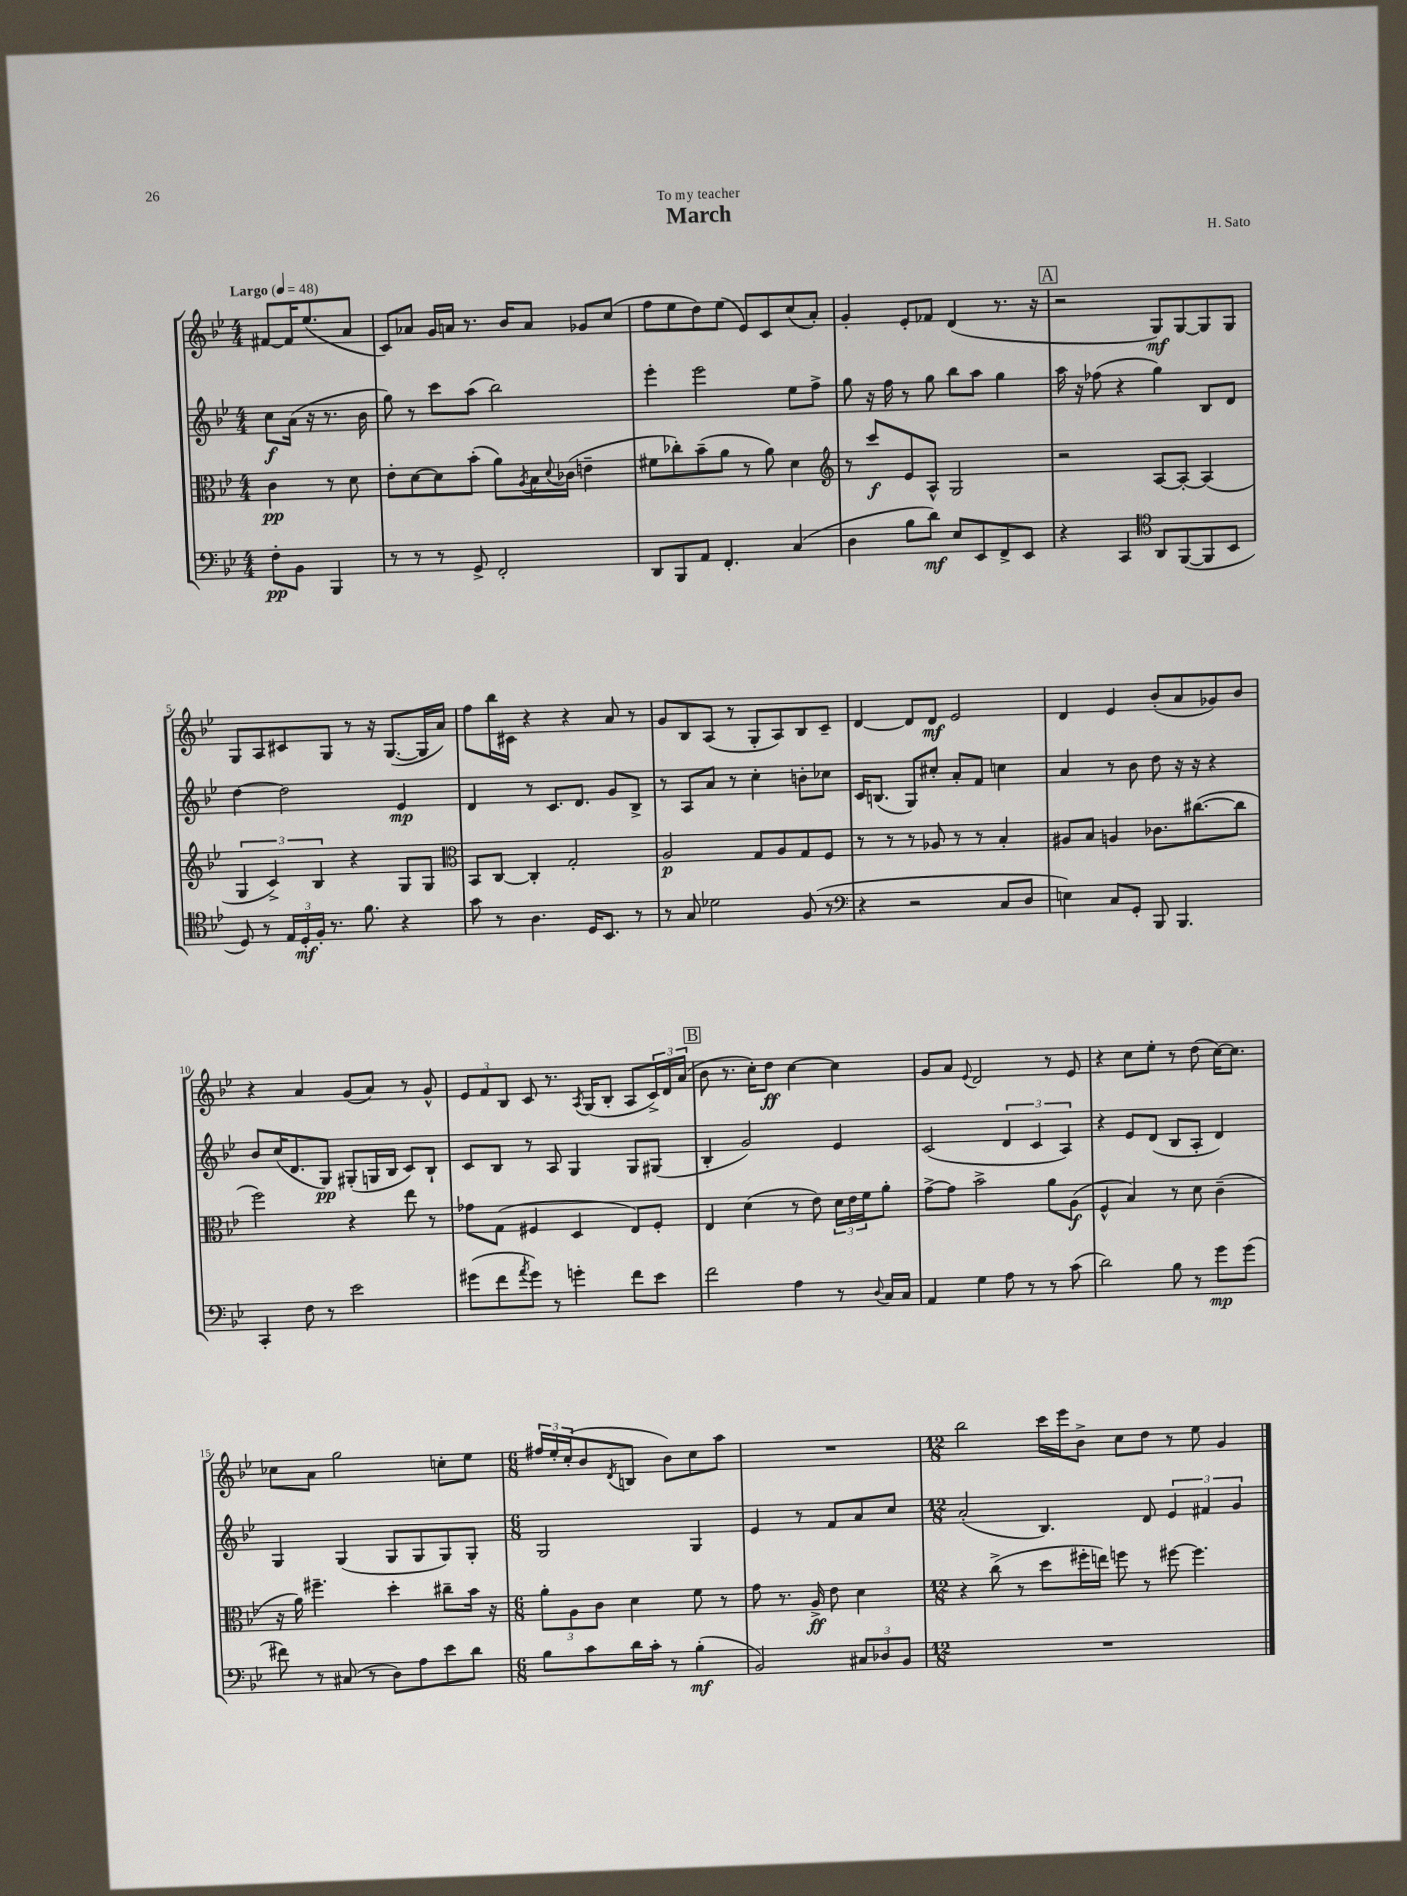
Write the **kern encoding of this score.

**kern	**dynam	**kern	**dynam	**kern	**dynam	**kern	**dynam
*part4	*part4	*part3	*part3	*part2	*part2	*part1	*part1
*staff4	*staff4	*staff3	*staff3	*staff2	*staff2	*staff1	*staff1
*clefF4	*	*clefC3	*	*clefG2	*	*clefG2	*
*k[b-e-]	*	*k[b-e-]	*	*k[b-e-]	*	*k[b-e-]	*
*M4/4	*	*M4/4	*	*M4/4	*	*M4/4	*
*MM48	*	*MM48	*	*MM48	*	*MM48	*
=	=	=	=	=	=	=	=
!	!	!	!	!	!	!LO:TX:a:B:t=Largo	!
8F'\L	pp	4c\	pp	8cc\L	f	[8f#X/L	.
8BB-\J	.	.	.	(16a\Jk	.	16f#/K]	.
.	.	.	.	16r	.	(8.ee-/	.
4BBB-/	.	8r	.	8.r	.	.	.
.	.	8d\	.	.	.	8a/J	.
.	.	.	.	16b-\	.	.	.
=1	=1	=1	=1	=1	=1	=1	=1
8r	.	8e-'\L	.	8gg\)	.	8c/L)	.
8r	.	[8d\	.	8r	.	8a-X/J	.
8r	.	8d\]	.	8ccc\L	.	16g/LL	.
.	.	.	.	.	.	16an/JJ	.
8GG^/	.	(8b-'\J	.	(8aa\J	.	8.r	.
2FF'/	.	8a\L)	.	2bb-\)	.	.	.
.	.	.	.	.	.	16b-/KL	.
.	.	8qA/	.	.	.	.	.
.	.	16B-\L	.	.	.	8a/J	.
.	.	8qqd/	.	.	.	.	.
.	.	(16c-X\JJ	.	.	.	.	.
.	.	4en~\	.	.	.	8g-X/L	.
.	.	.	.	.	.	(8cc/J	.
=2	=2	=2	=2	=2	=2	=2	=2
8DD/L	.	8f#X\L	.	4eee-'\	.	8ff\L	.
8BBB-/	.	8cc-X'\)	.	.	.	8ee-\	.
8AA/J	.	(8b-~\	.	2eee-\	.	8dd\)	.
4.FF'/	.	8a\J	.	.	.	(8ee-\J	.
.	.	8r	.	.	.	8e-/L)	.
.	.	8a\)	.	.	.	8c/	.
(4C/	.	4d\	.	8ee-\L	.	(8cc/	.
.	.	.	.	8ff^\J	.	8a'/J)	.
=3	=3	=3	=3	=3	=3	=3	=3
*	*	*clefG2	*	*	*	*	*
4D\	.	8r	.	8gg\	.	4g'/	.
.	.	8ccc/L	f	16r	.	.	.
.	.	.	.	16ff\	.	.	.
8B-\L	.	8e-/	.	8r	.	8e-'/L	.
8d\J)	mf	8A^^/J	.	8gg\	.	8f-X/J	.
8E-/L	.	2G/	.	8bb-\L	.	(4d/	.
8EE-/	.	.	.	8aa\J	.	.	.
8FF^/	.	.	.	4gg\	.	8.r	.
8EE-/J	.	.	.	.	.	.	.
.	.	.	.	.	.	16r	.
!!LO:REH:place=s1:t=A
=4	=4	=4	=4	=4	=4	=4	=4
4r	.	2r	.	16aa\	.	2r	.
.	.	.	.	16r	.	.	.
.	.	.	.	(8ff-X\	.	.	.
4CC/	.	.	.	4r	.	.	.
*clefC4	*	*	*	*	*	*	*
8AA/L	.	[8A/L	.	4gg\)	.	8G/L)	mf
([8FF/	.	8A'/J_	.	.	.	[8G/	.
8FF/]	.	(4A/]	.	8B-/L	.	8G/]	.
8BB-/J	.	.	.	8d/J	.	8G/J	.
!!LO:LB:g=z
=5	=5	=5	=5	=5	=5	=5	=5
8D/)	.	6G/	.	[4dd\	.	8G/L	.
8r	.	.	.	.	.	8A/	.
.	.	6c^/)	.	.	.	.	.
24E-/LL	.	.	.	2dd\]	.	8c#X/	.
24D'/	mf	.	.	.	.	.	.
24F'/JJ	.	6B-/	.	.	.	.	.
8.r	.	.	.	.	.	8G/J	.
.	.	4r	.	.	.	8r	.
8.f\	.	.	.	.	.	.	.
.	.	.	.	.	.	16r	.
.	.	.	.	.	.	([8.G/L	.
4r	.	8G/L	.	4e-/	mp	.	.
.	.	8G/J	.	.	.	16G/L]	.
.	.	.	.	.	.	16a/JJ)	.
=6	=6	=6	=6	=6	=6	=6	=6
*	*	*clefC3	*	*	*	*	*
8g\	.	8BB-/L	.	4d/	.	8ff\L	.
8r	.	[8C/J	.	.	.	16bb-\L	.
.	.	.	.	.	.	16c#X\JJ	.
4.A\	.	4C'/]	.	8r	.	4r	.
.	.	.	.	8.c/L	.	.	.
.	.	2G'/	.	.	.	4r	.
.	.	.	.	8.d/J	.	.	.
16D/KL	.	.	.	.	.	.	.
8.BB-/J	.	.	.	.	.	.	.
.	.	.	.	8g/L	.	8a/	.
8r	.	.	.	8B-^/J	.	8r	.
=7	=7	=7	=7	=7	=7	=7	=7
8r	.	2A/	p	8r	.	8g/L	.
8G/	.	.	.	8A/L	.	8B-/	.
2d-X\	.	.	.	8a/J	.	(8A/J	.
.	.	.	.	8r	.	8r	.
.	.	8G/L	.	4cc'\	.	8G'/L	.
.	.	8A/	.	.	.	8A/)	.
(8F/	.	8G/	.	8bn'\L	.	8B-/	.
8r	.	8F/J	.	8cc-X\J	.	8c~/J	.
=8	=8	=8	=8	=8	=8	=8	=8
*clefF4	*	*	*	*	*	*	*
4r	.	8r	.	16c/KL	.	[4d/	.
.	.	.	.	(8.Bn/J	.	.	.
.	.	8r	.	.	.	.	.
2r	.	8r	.	8G/L)	.	8d/L]	.
.	.	8A-X/	.	8cc#X'/J	.	8d/J	mf
.	.	8r	.	8a'/L	.	2e-/	.
.	.	8r	.	8f/J	.	.	.
8C/L	.	4B-'/	.	4ccn\	.	.	.
8D/J	.	.	.	.	.	.	.
=9	=9	=9	=9	=9	=9	=9	=9
4En\)	.	8A#X/L	.	4a/	.	4d/	.
.	.	8B-/J	.	.	.	.	.
8C/L	.	4An/	.	8r	.	4e-/	.
8GG'/J	.	.	.	8b-\	.	.	.
8BBB-/	.	8.c-X\L	.	8dd\	.	(8b-'/L	.
4.BBB-/	.	.	.	16r	.	8a/	.
.	.	([8.cc#X\	.	16r	.	.	.
.	.	.	.	4r	.	8g-X/)	.
.	.	8cc#\J]	.	.	.	8b-/J	.
!!LO:LB:g=z
=10	=10	=10	=10	=10	=10	=10	=10
4CC'/	.	2ff\)	.	8b-/L	.	4r	.
.	.	.	.	(16cc/K	.	.	.
.	.	.	.	8.d/	.	.	.
8F\	.	.	.	.	.	4a/	.
8r	.	.	.	8G/J)	pp	.	.
2e-\	.	4r	.	(8G#X'/L	.	(8g/L	.
.	.	.	.	16Gn/L	.	8a/J)	.
.	.	.	.	16B-/JJ	.	.	.
.	.	8ee-\	.	8c/L)	.	8r	.
.	.	8r	.	8B-`/J	.	8g^^/	.
=11	=11	=11	=11	=11	=11	=11	=11
(8g#X\L	.	8g-X\L	.	8c/L	.	12e-/L	.
.	.	.	.	.	.	12f/	.
8f\	.	(8G\J	.	8B-/J	.	.	.
.	.	.	.	.	.	12B-/J	.
8qa/	.	.	.	.	.	.	.
8g#\J)	.	4F#X/	.	8r	.	8c/	.
8r	.	.	.	8A/	.	8.r	.
4gn'\	.	4D/	.	4G/	.	.	.
.	.	.	.	.	.	8qA/	.
.	.	.	.	.	.	(16G/KL	.
.	.	.	.	.	.	8B-'/J	.
8f\L	.	8E-/L)	.	8G/L	.	8A/L	.
8e-\J	.	8F#'/J	.	(8G#X/J	.	24c^/L)	.
.	.	.	.	.	.	24d/	.
.	.	.	.	.	.	(24a/JJ	.
!!LO:REH:place=s1:t=B
=12	=12	=12	=12	=12	=12	=12	=12
2f\	.	4E-/	.	4B-'/	.	8b-\	.
.	.	.	.	.	.	8.r	.
.	.	(4d\	.	2g/)	.	.	.
.	.	.	.	.	.	16cc'\KL)	.
.	.	.	.	.	.	8dd\J	ff
4A\	.	8r	.	.	.	[4cc\	.
.	.	8e-\)	.	.	.	.	.
8r	.	24d\LL	.	4e-/	.	4cc\]	.
.	.	24e-\	.	.	.	.	.
.	.	24f\J	.	.	.	.	.
8qqD/	.	.	.	.	.	.	.
16C/LL	.	8a'\J	.	.	.	.	.
16C/JJ	.	.	.	.	.	.	.
=13	=13	=13	=13	=13	=13	=13	=13
4AA/	.	[8g^\L	.	(2c/	.	8g/L	.
.	.	8g\J]	.	.	.	8a/J	.
.	.	.	.	.	.	8qqe-/	.
4G\	.	2b-^\	.	.	.	2d/	.
8A\	.	.	.	6d/	.	.	.
8r	.	.	.	.	.	.	.
.	.	.	.	6c/	.	.	.
8r	.	8a\L	.	.	.	8r	.
.	.	.	.	6A/)	.	.	.
(8c\	.	(8A\J	f	.	.	8e-/	.
=14	=14	=14	=14	=14	=14	=14	=14
2d\)	.	4F^^/	.	4r	.	4r	.
.	.	4B-/)	.	8e-/L	.	8cc\L	.
.	.	.	.	(8d/J	.	8ee-'\J	.
8B-\	.	8r	.	8B-/L	.	8r	.
8r	.	8d\	.	8A'/J	.	(8dd\	.
8g\L	mp	(4c~\	.	4d/)	.	[16cc\KL)	.
.	.	.	.	.	.	8.cc\J]	.
(8g\J	.	.	.	.	.	.	.
!!LO:LB:g=z
=15	=15	=15	=15	=15	=15	=15	=15
8f#X\)	.	16r	.	4G/	.	8cc-X\L	.
.	.	16a\)	.	.	.	.	.
8r	.	4.ff#X~\	.	.	.	8a\J	.
(8C#X/	.	.	.	(4G/	.	2gg\	.
8r	.	.	.	.	.	.	.
8D\L)	.	4dd'\	.	8G/L	.	.	.
8A\	.	.	.	8G/	.	.	.
8e-\	.	8cc#X~\L	.	8G/)	.	8ccn'\L	.
8d\J	.	16b-\Jk	.	8G'/J	.	8ee-\J	.
.	.	16r	.	.	.	.	.
=16	=16	=16	=16	=16	=16	=16	=16
*M6/8	*	*M6/8	*	*M6/8	*	*M6/8	*
8B-\L	.	12a'\L	.	2G/	.	24ff#X/LL	.
.	.	.	.	.	.	24ee-'/	.
.	.	12A\	.	.	.	(24cc'/J	.
8c\	.	.	.	.	.	8b-/	.
.	.	12c\J	.	.	.	.	.
.	.	.	.	.	.	8qd/	.
16d\L	.	4d\	.	.	.	8Bn/J	.
16c'\JJ	.	.	.	.	.	.	.
8r	.	.	.	.	.	8b-\L)	.
(4B-'\	mf	8f\	.	4G/	.	8cc\	.
.	.	8r	.	.	.	8aa\J	.
=17	=17	=17	=17	=17	=17	=17	=17
2BB-/)	.	8g\	.	4e-/	.	2.r	.
.	.	8.r	.	.	.	.	.
.	.	.	.	8r	.	.	.
.	.	16A^/	ff	.	.	.	.
.	.	8e-\	.	8f/L	.	.	.
12C#X/L	.	4d\	.	8a/	.	.	.
12D-X/	.	.	.	.	.	.	.
.	.	.	.	8cc/J	.	.	.
12BB-/J	.	.	.	.	.	.	.
=18	=18	=18	=18	=18	=18	=18	=18
*M12/8	*	*M12/8	*	*M12/8	*	*M12/8	*
1.r	.	4r	.	(2a'/	.	2bb-\	.
.	.	(8cc^\	.	.	.	.	.
.	.	8r	.	.	.	.	.
.	.	8dd\L	.	4.B-/)	.	16ccc\LL	.
.	.	.	.	.	.	16eee-\J	.
.	.	16ff#X'\L	.	.	.	8b-^\J	.
.	.	16een\JJ)	.	.	.	.	.
.	.	8ffn\	.	.	.	8cc\L	.
.	.	8r	.	8d/	.	8dd\J	.
.	.	[8ff#X\	.	6e-/	.	8r	.
.	.	4.ff#\]	.	.	.	8ee-\	.
.	.	.	.	6f#X/	.	.	.
.	.	.	.	.	.	4g/	.
.	.	.	.	6g/	.	.	.
==	==	==	==	==	==	==	==
*-	*-	*-	*-	*-	*-	*-	*-
